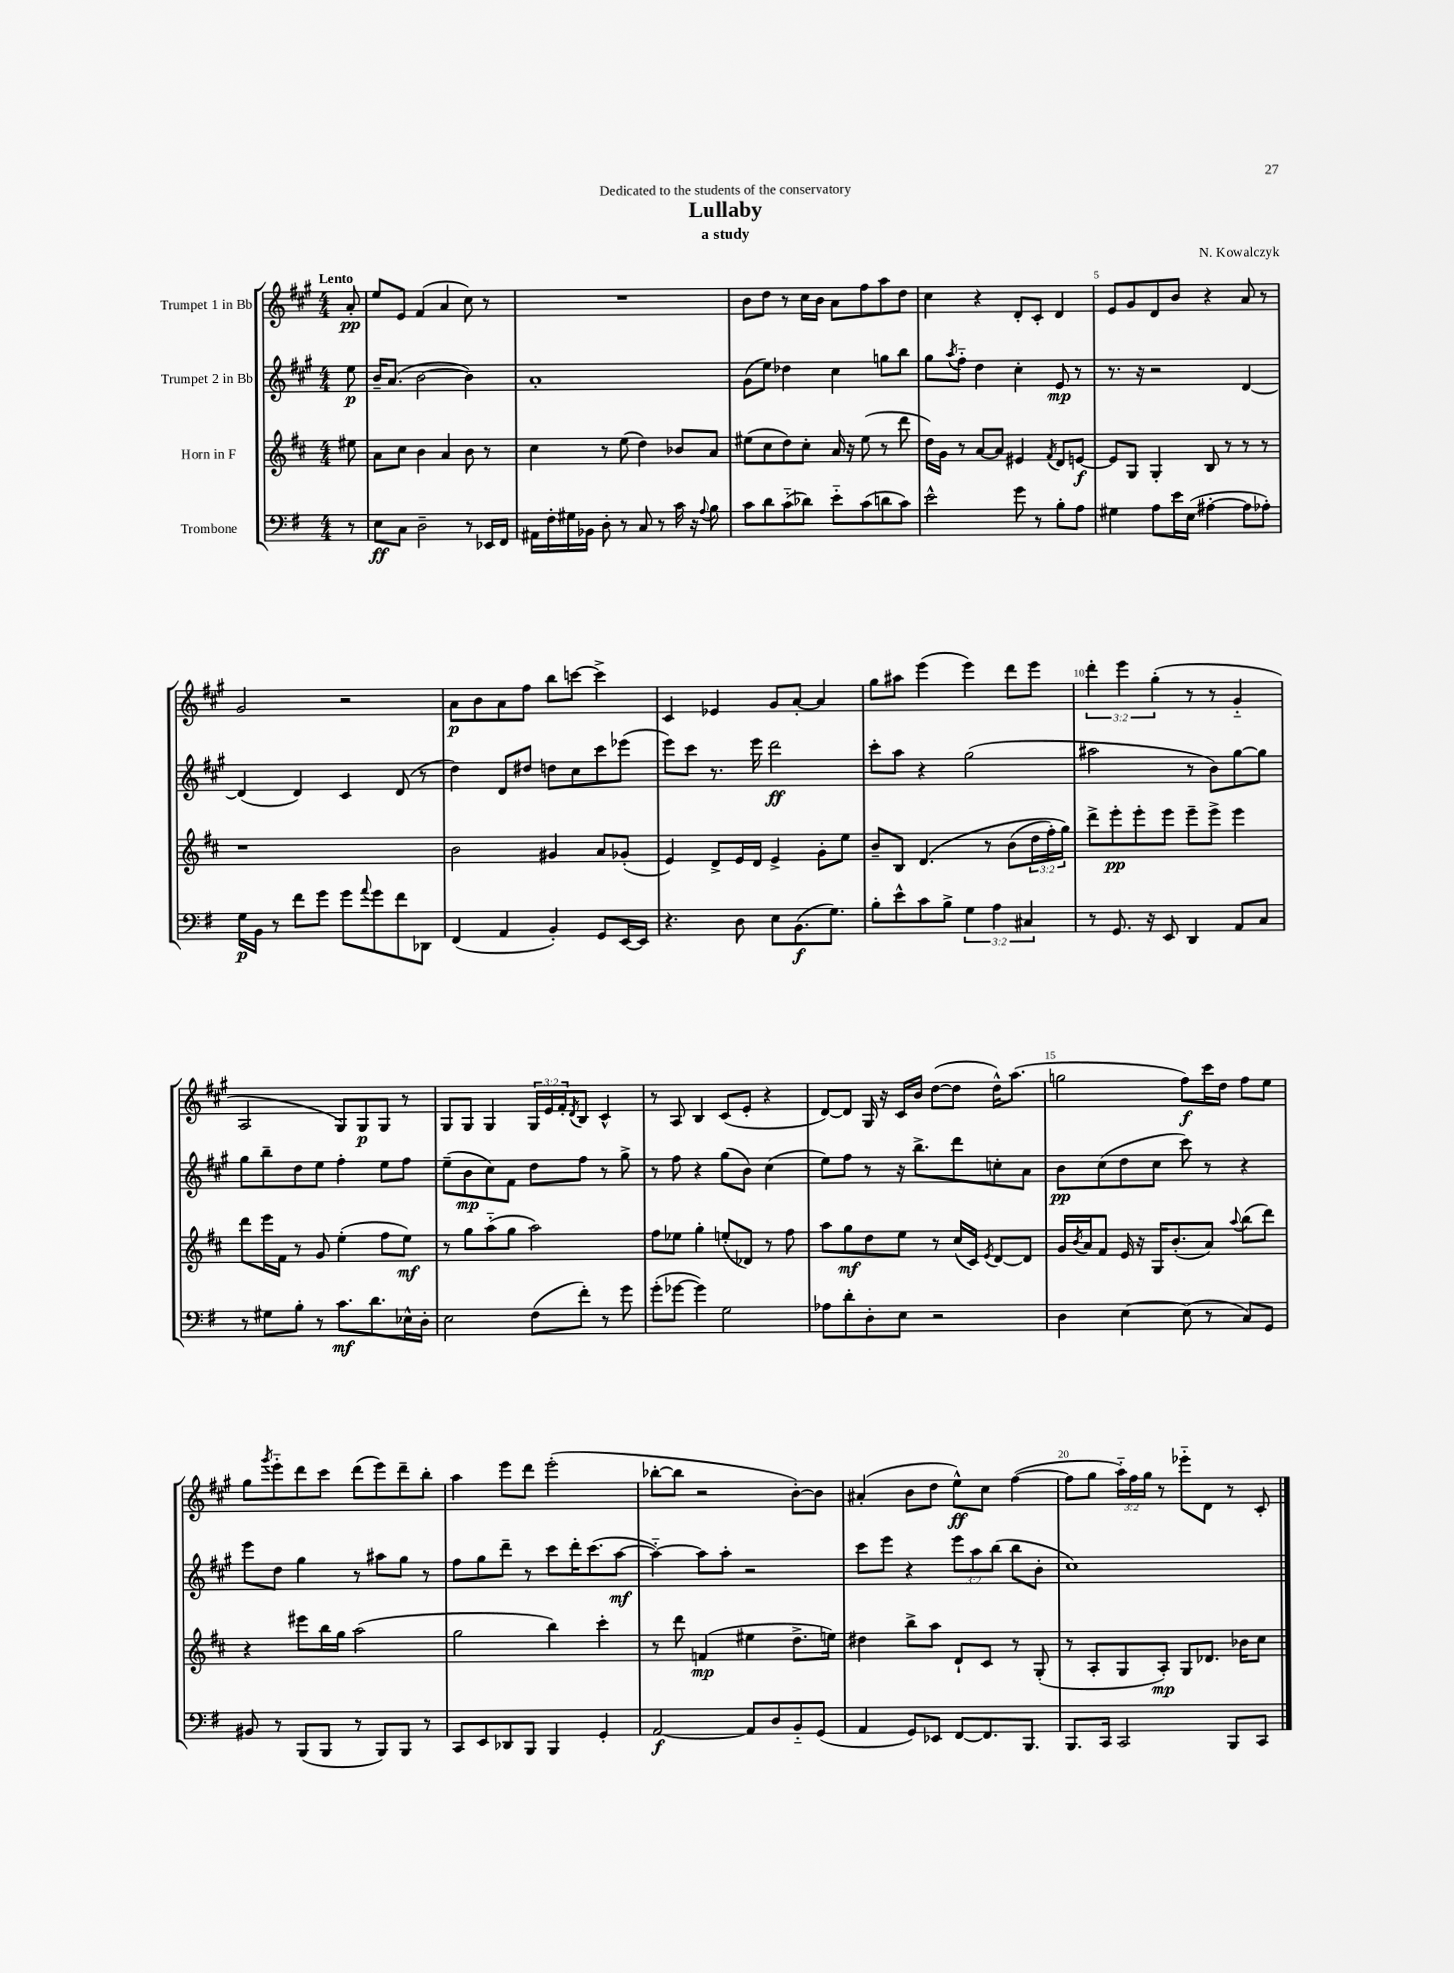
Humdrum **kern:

**kern	**dynam	**kern	**dynam	**kern	**dynam	**kern	**dynam
*part4	*part4	*part3	*part3	*part2	*part2	*part1	*part1
*staff4	*staff4	*staff3	*staff3	*staff2	*staff2	*staff1	*staff1
*I"Trombone	*	*I"Horn in F	*	*I"Trumpet 2 in Bb	*	*I"Trumpet 1 in Bb	*
*clefF4	*	*clefG2	*	*clefG2	*	*clefG2	*
*k[f#]	*	*k[f#c#]	*	*k[f#c#g#]	*	*k[f#c#g#]	*
*M4/4	*	*M4/4	*	*M4/4	*	*M4/4	*
=	=	=	=	=	=	=	=
!	!	!	!	!	!	!LO:TX:a:B:t=Lento	!
8r	.	8ee#X\	.	8ee\	p	8a'/	pp
=1	=1	=1	=1	=1	=1	=1	=1
8E\L	ff	8a\L	.	16b~/KL	.	8ee/L	.
.	.	.	.	(8.a/J	.	.	.
8C\J	.	8cc#\J	.	.	.	8e/J	.
2D~\	.	4b\	.	[2b\	.	(4f#/	.
.	.	4a/	.	.	.	4a/	.
8r	.	8b\	.	4b\])	.	8cc#\)	.
16EE-X/LL	.	8r	.	.	.	8r	.
16FF#/JJ	.	.	.	.	.	.	.
=2	=2	=2	=2	=2	=2	=2	=2
16AA#X\LL	.	4cc#\	.	1a'	.	1r	.
16F#'\	.	.	.	.	.	.	.
16G#X\	.	.	.	.	.	.	.
16BB-X\JJ	.	.	.	.	.	.	.
8D'\	.	8r	.	.	.	.	.
8r	.	(8ee\	.	.	.	.	.
8C/	.	4dd\)	.	.	.	.	.
8r	.	.	.	.	.	.	.
16c\	.	8b-X/L	.	.	.	.	.
16r	.	.	.	.	.	.	.
8qqA/	.	.	.	.	.	.	.
8B\	.	8a/J	.	.	.	.	.
=3	=3	=3	=3	=3	=3	=3	=3
8c\L	.	(8ee#X\L	.	(8g#\L	.	8b\L	.
8d\	.	8cc#\	.	8ee\J)	.	8dd\J	.
(8c\	.	8dd\)	.	4dd-X\	.	8r	.
8d-X\J)	.	8cc#'\J	.	.	.	16cc#\LL	.
.	.	.	.	.	.	16b\JJ	.
8e\L	.	16a/	.	4cc#\	.	8a\L	.
.	.	16r	.	.	.	.	.
(8c\	.	(8ee#\	.	.	.	8ff#\	.
8dn\	.	8r	.	8ggn\L	.	8aa\	.
8c\J)	.	8ddd\	.	8bb\J	.	8dd\J	.
=4	=4	=4	=4	=4	=4	=4	=4
2e^^\	.	16dd\LL)	.	8gg#\L	.	4cc#\	.
.	.	16g\JJ	.	.	.	.	.
.	.	.	.	8qaa/	.	.	.
.	.	8r	.	8ff#\J	.	.	.
.	.	[8a/L	.	4dd\	.	4r	.
.	.	8a/J]	.	.	.	.	.
8g\	.	4e#X/	.	4cc#'\	.	8d'/L	.
8r	.	.	.	.	.	8c#'/J	.
.	.	8qf#/	.	.	.	.	.
8B'\L	.	8d/L	.	8e/	mp	4d/	.
8A\J	.	[8en/J	f	8r	.	.	.
=5	=5	=5	=5	=5	=5	=5	=5
4G#X\	.	8e/L]	.	8.r	.	8e/L	.
.	.	8G/J	.	.	.	8g#/	.
.	.	.	.	16r	.	.	.
8A\L	.	4G'/	.	2r	.	8d/	.
16e\L	.	.	.	.	.	8b/J	.
(16E\JJ	.	.	.	.	.	.	.
[4A#X'\	.	8B/	.	.	.	4r	.
.	.	8r	.	.	.	.	.
8A#\L]	.	8r	.	[4d/	.	8a/	.
8A-X'\J)	.	8r	.	.	.	8r	.
!!LO:LB:g=z
=6	=6	=6	=6	=6	=6	=6	=6
16G\LL	p	1r	.	(4d/]	.	2g#/	.
16BB\JJ	.	.	.	.	.	.	.
8r	.	.	.	.	.	.	.
8f#\L	.	.	.	4d/)	.	.	.
8g\J	.	.	.	.	.	.	.
8g\L	.	.	.	4c#/	.	2r	.
8qqa/	.	.	.	.	.	.	.
8g\	.	.	.	.	.	.	.
8f#\	.	.	.	(8d/	.	.	.
8DD-X\J	.	.	.	8r	.	.	.
=7	=7	=7	=7	=7	=7	=7	=7
(4FF#/	.	2b\	.	4dd\)	.	8a\L	p
.	.	.	.	.	.	8b\	.
4AA/	.	.	.	8d/L	.	8a\	.
.	.	.	.	8dd#X/J	.	8ff#\J	.
4BB'/)	.	4g#X/	.	8ddn\L	.	8bb\L	.
.	.	.	.	8cc#\	.	[8cccn\J	.
8GG/L	.	8a/L	.	8ccc#\	.	4ccc^\]	.
[16EE/L	.	(8g-X'/J	.	(8eee-X\J	.	.	.
16EE/JJ]	.	.	.	.	.	.	.
=8	=8	=8	=8	=8	=8	=8	=8
4.r	.	4e/)	.	8eee\L)	.	4c#/	.
.	.	.	.	8ccc#\J	.	.	.
.	.	8d^/L	.	8.r	.	4e-X/	.
8D\	.	16e/L	.	.	.	.	.
.	.	16d/JJ	.	16eee\	.	.	.
8E\L	.	4e^/	.	2ddd\	ff	8g#/L	.
(8.BB\	f	.	.	.	.	[8a'/J	.
.	.	8g'\L	.	.	.	4a/]	.
8.G\J)	.	.	.	.	.	.	.
.	.	8ee\J	.	.	.	.	.
=9	=9	=9	=9	=9	=9	=9	=9
8B'\L	.	8b~/L	.	8ccc#'\L	.	8gg#\L	.
8e^^\	.	8B/J	.	8aa\J	.	8aa#X\J	.
8c\	.	(4.d/	.	4r	.	(4eee\	.
8B^\J	.	.	.	.	.	.	.
6G\	.	.	.	(2gg#\	.	4eee\)	.
.	.	8r	.	.	.	.	.
6A\	.	.	.	.	.	.	.
.	.	(8b\L	.	.	.	8ddd\L	.
6C#X/	.	.	.	.	.	.	.
.	.	24dd\L	.	.	.	8eee\J	.
.	.	24ff#'\)	.	.	.	.	.
.	.	24gg\JJ)	.	.	.	.	.
=10	=10	=10	=10	=10	=10	=10	=10
8r	.	8ddd^\L	.	2aa#X\	.	6ddd'\	.
8.GG/	.	8eee'\	pp	.	.	.	.
.	.	.	.	.	.	6eee\	.
.	.	8eee'\	.	.	.	.	.
16r	.	.	.	.	.	.	.
.	.	.	.	.	.	(6gg#'\	.
8EE/	.	8eee\J	.	.	.	.	.
4DD/	.	8eee~\L	.	8r	.	8r	.
.	.	8eee^\J	.	8b\L)	.	8r	.
8AA/L	.	4eee\	.	[8gg#\	.	4g#/	.
8C/J	.	.	.	8gg#\J]	.	.	.
!!LO:LB:g=z
=11	=11	=11	=11	=11	=11	=11	=11
8r	.	8ddd\L	.	8gg#\L	.	2A/	.
8G#X\L	.	16eee\L	.	8bb~\	.	.	.
.	.	16f#\JJ	.	.	.	.	.
8B'\J	.	8r	.	8dd\	.	.	.
8r	.	8g/	.	8ee\J	.	.	.
8.c\L	mf	(4ee'\	.	4ff#'\	.	8G#/L)	.
.	.	.	.	.	.	8G#/	p
8.d\	.	.	.	.	.	.	.
.	.	8ff#\L	.	8ee\L	.	8G#/J	.
16E-X^^\L	.	8ee\J)	mf	8ff#\J	.	8r	.
16D'\JJ	.	.	.	.	.	.	.
=12	=12	=12	=12	=12	=12	=12	=12
2E\	.	8r	.	(8ee~\L	.	8G#/L	.
.	.	8gg\L	.	8b\	mp	8G#/J	.
.	.	(8aa\	.	8cc#\)	.	4G#/	.
.	.	8gg\J	.	8f#\J	.	.	.
(8F#\L	.	2aa\)	.	8dd\L	.	24G#/LL	.
.	.	.	.	.	.	24e/	.
.	.	.	.	.	.	24f#'/J	.
.	.	.	.	.	.	8qd/	.
8f#'\J)	.	.	.	8ff#\J	.	8B/J	.
8r	.	.	.	8r	.	4c#^^/	.
8g\	.	.	.	8gg#^\	.	.	.
=13	=13	=13	=13	=13	=13	=13	=13
(8g'\L	.	8ff#\L	.	8r	.	8r	.
[8g-X\J	.	8ee-X\J	.	8ff#\	.	8A/	.
4g-\])	.	4gg'\	.	4r	.	4B/	.
2G\	.	(8een'/L	.	(8gg#\L	.	(8c#/L	.
.	.	8d-X/J)	.	8b\J)	.	8e'/J	.
.	.	8r	.	(4cc#\	.	4r	.
.	.	8ff#\	.	.	.	.	.
=14	=14	=14	=14	=14	=14	=14	=14
8A-X\L	.	8aa\L	.	8ee\L)	.	[8d/L)	.
8d'\	.	8gg\	mf	8ff#\J	.	8d/J]	.
8D'\	.	8dd\	.	8r	.	16G#/	.
.	.	.	.	.	.	16r	.
8E\J	.	8ee\J	.	16r	.	16c#/LL	.
.	.	.	.	8.bb^\L	.	16b/JJ	.
2r	.	8r	.	.	.	([8dd\L	.
.	.	(16cc#/LL	.	8ddd\	.	8dd\J]	.
.	.	16c#/JJ)	.	.	.	.	.
.	.	8qe/	.	.	.	.	.
.	.	[8d/L	.	8ccn'\	.	16dd^^\KL)	.
.	.	.	.	.	.	(8.aa\J	.
.	.	8d/J]	.	8a\J	.	.	.
=15	=15	=15	=15	=15	=15	=15	=15
4D\	.	16g/LL	.	8b\L	pp	2ggn\	.
.	.	8qb/	.	.	.	.	.
.	.	16a/J	.	.	.	.	.
.	.	8f#/J	.	(8cc#\	.	.	.
[4E\	.	16e/	.	8dd\	.	.	.
.	.	16r	.	.	.	.	.
.	.	16G/KL	.	8cc#\J	.	.	.
.	.	(8.b'/	.	.	.	.	.
(8E\]	.	.	.	8ccc#\)	.	8ff#\L)	f
8r	.	8a/J)	.	8r	.	16ccc#\L	.
.	.	.	.	.	.	16dd\JJ	.
.	.	8qqaa/	.	.	.	.	.
8C/L)	.	(8bb\L	.	4r	.	8ff#\L	.
8GG/J	.	8ddd\J)	.	.	.	8ee\J	.
!!LO:LB:g=z
=16	=16	=16	=16	=16	=16	=16	=16
8BB#X/	.	4r	.	8eee\L	.	8gg#\L	.
.	.	.	.	.	.	8qggg#/	.
8r	.	.	.	8dd\J	.	8eee\	.
(8BBB/L	.	8eee#X\L	.	4gg#\	.	8ddd\	.
8BBB/J	.	16bb\L	.	.	.	8ccc#\J	.
.	.	16gg\JJ	.	.	.	.	.
8r	.	(2aa\	.	8r	.	(8ddd\L	.
8BBB/L)	.	.	.	8aa#X\L	.	8eee\)	.
8BBB/J	.	.	.	8gg#\J	.	8ddd~\	.
8r	.	.	.	8r	.	8bb'\J	.
=17	=17	=17	=17	=17	=17	=17	=17
8CC/L	.	2gg\	.	8ff#\L	.	4aa\	.
8EE/	.	.	.	8gg#\	.	.	.
8DD-X/	.	.	.	8ddd~\J	.	8eee\L	.
8BBB/J	.	.	.	8r	.	8ddd\J	.
4BBB/	.	4bb\)	.	8ccc#\L	.	(2eee'\	.
.	.	.	.	16ddd'\K	.	.	.
.	.	.	.	(8.ccc#\	.	.	.
4GG'/	.	4ccc#'\	.	.	.	.	.
.	.	.	.	[8aa\J	mf	.	.
=18	=18	=18	=18	=18	=18	=18	=18
[2AA/	f	8r	.	4aa\_)	.	[8bb-X'\L	.
.	.	8ddd\	.	.	.	8bb-\J]	.
.	.	(4fn/	mp	8aa\L]	.	2r	.
.	.	.	.	8aa'\J	.	.	.
8AA/L]	.	4ee#X\	.	2r	.	.	.
8D/	.	.	.	.	.	.	.
8BB/	.	8.dd^\L	.	.	.	[8b'\L)	.
(8GG/J	.	.	.	.	.	8b\J]	.
.	.	16een\Jk)	.	.	.	.	.
=19	=19	=19	=19	=19	=19	=19	=19
4AA/	.	4dd#X\	.	8ccc#\L	.	(4a#X'/	.
.	.	.	.	8eee\J	.	.	.
8GG/L)	.	8bb^\L	.	4r	.	8b\L	.
8EE-X/J	.	8aa\J	.	.	.	8dd\J	.
[8FF#/L	.	8d`/L	.	12eee\L	.	8ee^^\L)	ff
.	.	.	.	12aa\	.	.	.
8.FF#/]	.	8c#/J	.	.	.	8cc#\J	.
.	.	.	.	(12bb\J	.	.	.
.	.	8r	.	8bb\L	.	([4ff#\	.
8.BBB/J	.	.	.	.	.	.	.
.	.	(8G'/	.	8b'\J	.	.	.
=20	=20	=20	=20	=20	=20	=20	=20
8.BBB/L	.	8r	.	1cc#)	.	8ff#\L]	.
.	.	8A'/L	.	.	.	8gg#\J	.
16CC/Jk	.	.	.	.	.	.	.
2CC/	.	8G/	.	.	.	24aa\LL)	.
.	.	.	.	.	.	24ff#\	.
.	.	.	.	.	.	24gg#\JJ	.
.	.	8A'/J)	mp	.	.	8r	.
.	.	8G/L	.	.	.	8eee-X\L	.
.	.	8.d-X/J	.	.	.	8d\J	.
8BBB/L	.	.	.	.	.	8r	.
.	.	16b-X\KL	.	.	.	.	.
8CC/J	.	8cc#\J	.	.	.	8c#'/	.
==	==	==	==	==	==	==	==
*-	*-	*-	*-	*-	*-	*-	*-
